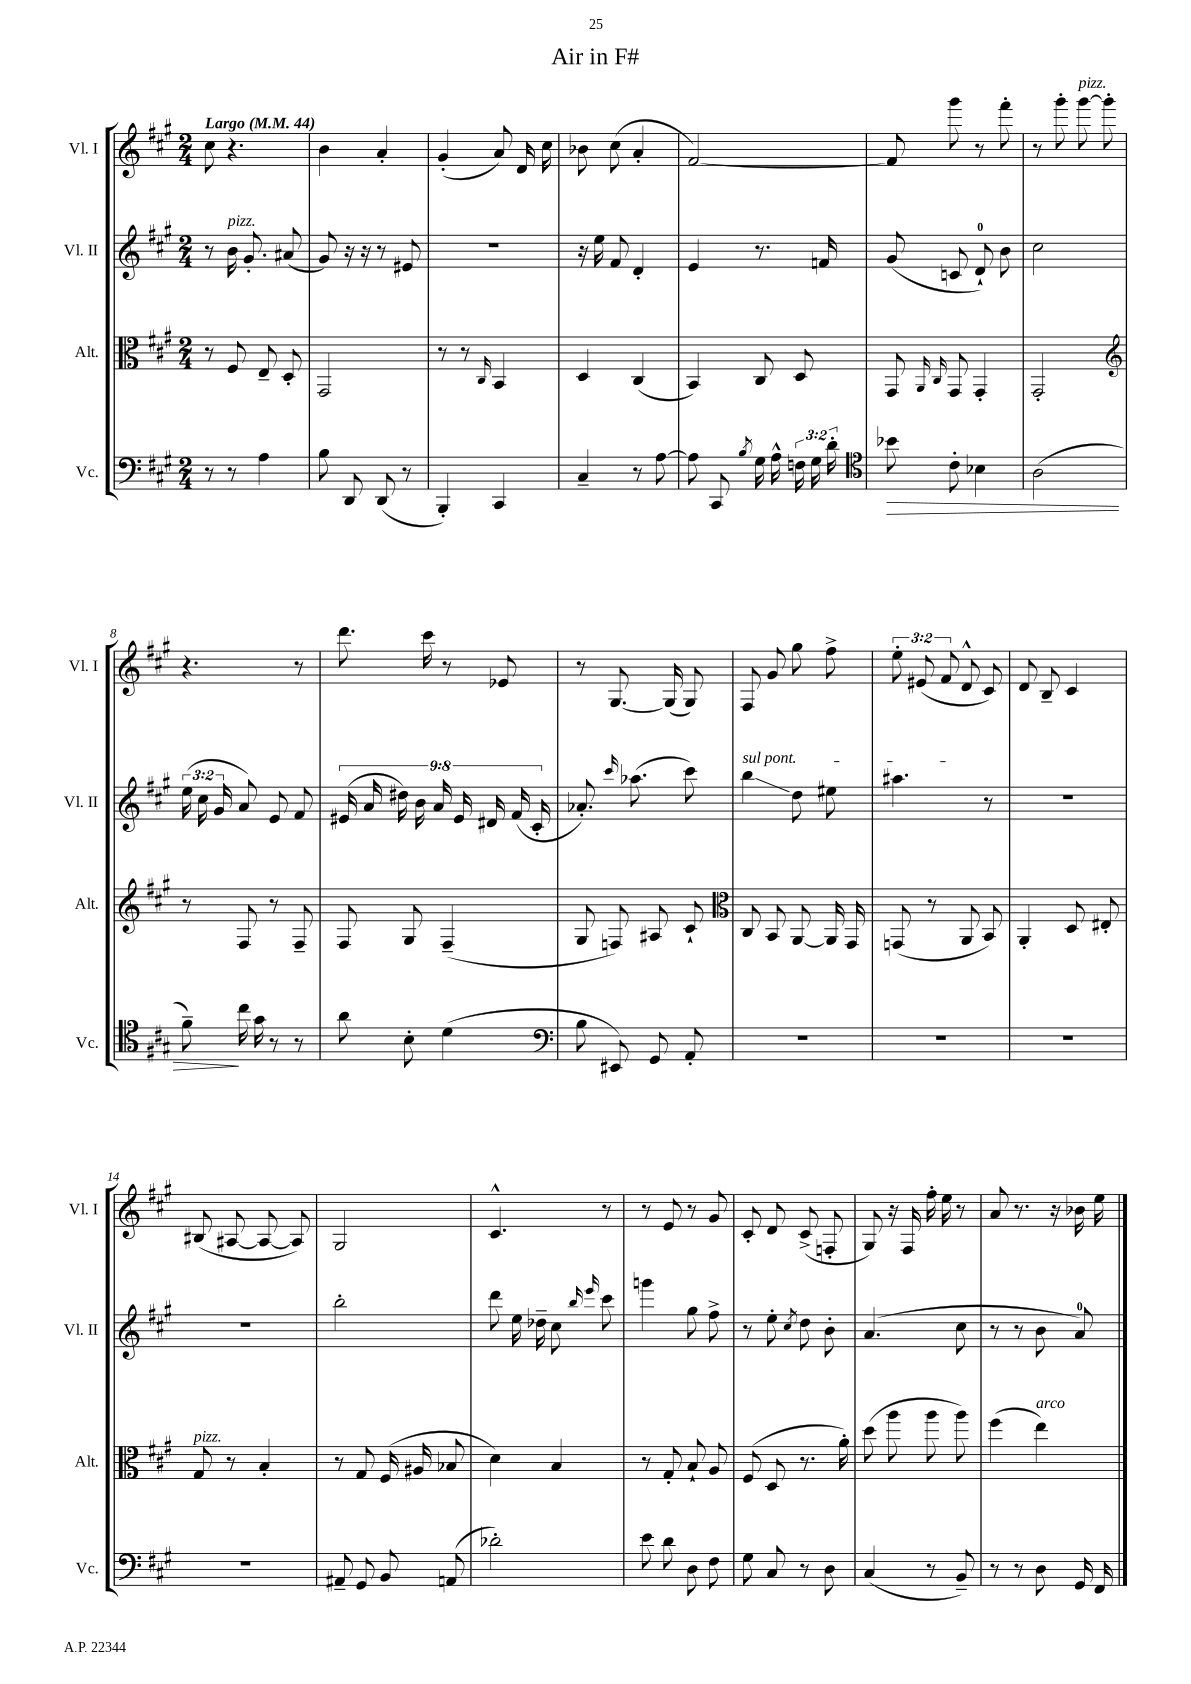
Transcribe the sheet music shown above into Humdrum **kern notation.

**kern	**kern	**kern	**kern
*staff4	*staff3	*staff2	*staff1
*clefF4	*clefC3	*clefG2	*clefG2
*k[f#c#g#]	*k[f#c#g#]	*k[f#c#g#]	*k[f#c#g#]
*M2/4	*M2/4	*M2/4	*M2/4
*MM44	*MM44	*MM44	*MM44
8r	8r	8r	8cc#\
8r	8F#/	16b\	4.r
.	.	8.g#'/	.
4A\	8E~/	.	.
.	8D'/	(8a#/	.
=	=	=	=
8B\	2GG#/	8g#/)	4b\
8DD/	.	16r	.
.	.	16r	.
(8DD/	.	8r	4a'/
8r	.	8e#/	.
=	=	=	=
4BBB'/)	8r	2r	(4g#'/
.	8r	.	.
.	16qqC#/	.	.
4CC#/	4BB/	.	8a/)
.	.	.	16d/
.	.	.	16cc#\
=	=	=	=
4C#~/	4D/	16r	8b-\
.	.	16ee\	.
.	.	8f#/	(8cc#\
8r	(4C#/	4d'/	4a'/
[8A\	.	.	.
=	=	=	=
8A\]	4BB/)	4e/	[2f#/)
8CC#/	.	.	.
8qB/	.	.	.
16G#\	8C#/	8.r	.
16A^^\	.	.	.
24F\	8D/	.	.
24G#\	.	.	.
.	.	16f/	.
24d'\	.	.	.
=	=	=	=
*clefC4	*	*	*
8b-\	8GG#/	(8g#/	8f#/]
.	16qqAA/	.	.
.	16qqC#/	.	.
8c#'\	8GG#/	8c/	8ggg#\
4B-\	4GG#'/	8d`/)	8r
.	.	8b\	8fff#'\
=	=	=	=
(2A\	2GG#'/	2cc#\	8r
.	.	.	8ggg#'\
.	.	.	[8ggg#\
.	.	.	8ggg#'\]
=	=	=	=
*	*clefG2	*	*
8f#~\)	8r	(24ee\	4.r
.	.	24cc#\	.
.	.	24g#/	.
16cc#\	8F#/	8a/)	.
16g#\	.	.	.
8r	8r	8e/	.
8r	8F#~/	8f#/	8r
=	=	=	=
8a\	8F#/	(18e#/	8.ddd\
.	.	18a/	.
.	.	18dd#\)	.
8B'\	8G#/	.	.
.	.	18b\	.
.	.	.	16ccc#\
.	.	18a/	.
(4d\	(4F#~/	.	8r
.	.	18e#/	.
.	.	18d#/	.
.	.	.	8e-/
.	.	(18f#/	.
.	.	18c#'/	.
=	=	=	=
*clefF4	*	*	*
8B\	8G#/	8.a-'/)	8r
8EE#/)	8F/)	.	[8.G#/
.	.	16qqccc#/	.
.	.	(8.aa-\	.
8GG#/	8A#/	.	.
.	.	.	(16G#/]
8AA'/	8c#`/	8ccc#\)	8G#/)
=	=	=	=
*	*clefC3	*	*
2r	8C#/	4bb\	8F#/
.	8BB/	.	8g#/
.	[8AA/	8dd\	8gg#\
.	16AA/]	8ee#\	8ff#^\
.	16GG#/	.	.
=	=	=	=
2r	(8GG/	4.aa#\	12ee'\
.	.	.	(12e#/
.	8r	.	.
.	.	.	12f#/
.	8AA/	.	8d^^/
.	8BB/)	8r	8c#/)
=	=	=	=
2r	4AA'/	2r	8d/
.	.	.	8B~/
.	8D/	.	4c#/
.	8E#'/	.	.
=	=	=	=
2r	8G#/	2r	(8B#/
.	8r	.	[8A#/
.	4B'/	.	8A#/_
.	.	.	8A#/])
=	=	=	=
8AA#~/	8r	2bb'\	2G#/
8GG#/	8G#/	.	.
8BB/	(16F#/	.	.
.	16A#/	.	.
(8AA/	8B-/	.	.
=	=	=	=
2d-'\)	4d\)	8ddd\	4.c#^^/
.	.	16ee\	.
.	.	16dd-~\	.
.	4B/	8cc#\	.
.	.	16qqbb/	.
.	.	16qqeee/	.
.	.	8ccc#\	8r
=	=	=	=
8e\	8r	4ggg\	8r
8d\	8G#'/	.	8e/
8D\	8B`/	8gg#\	8r
8F#\	8A/	8ff#^\	8g#/
=	=	=	=
8G#\	(8F#/	8r	8c#'/
8C#/	8D/	8ee'\	8d/
.	.	8qcc#/	.
8r	8.r	8dd\	(8c#^/
8D\	.	8b'\	8F'/
.	16a'\)	.	.
=	=	=	=
(4C#/	(8dd\	(4.a/	8G#/)
.	8aa\	.	16r
.	.	.	16F#/
8r	8aa\	.	16ff#'\
.	.	.	16ee\
8BB~/)	8aa\)	8cc#\	8r
=	=	=	=
8r	(4ff#\	8r	8a/
8r	.	8r	8.r
8D\	4ee\)	8b\	.
.	.	.	16r
16GG#/	.	8a/)	16b-\
16FF#/	.	.	16ee\
==	==	==	==
*-	*-	*-	*-
